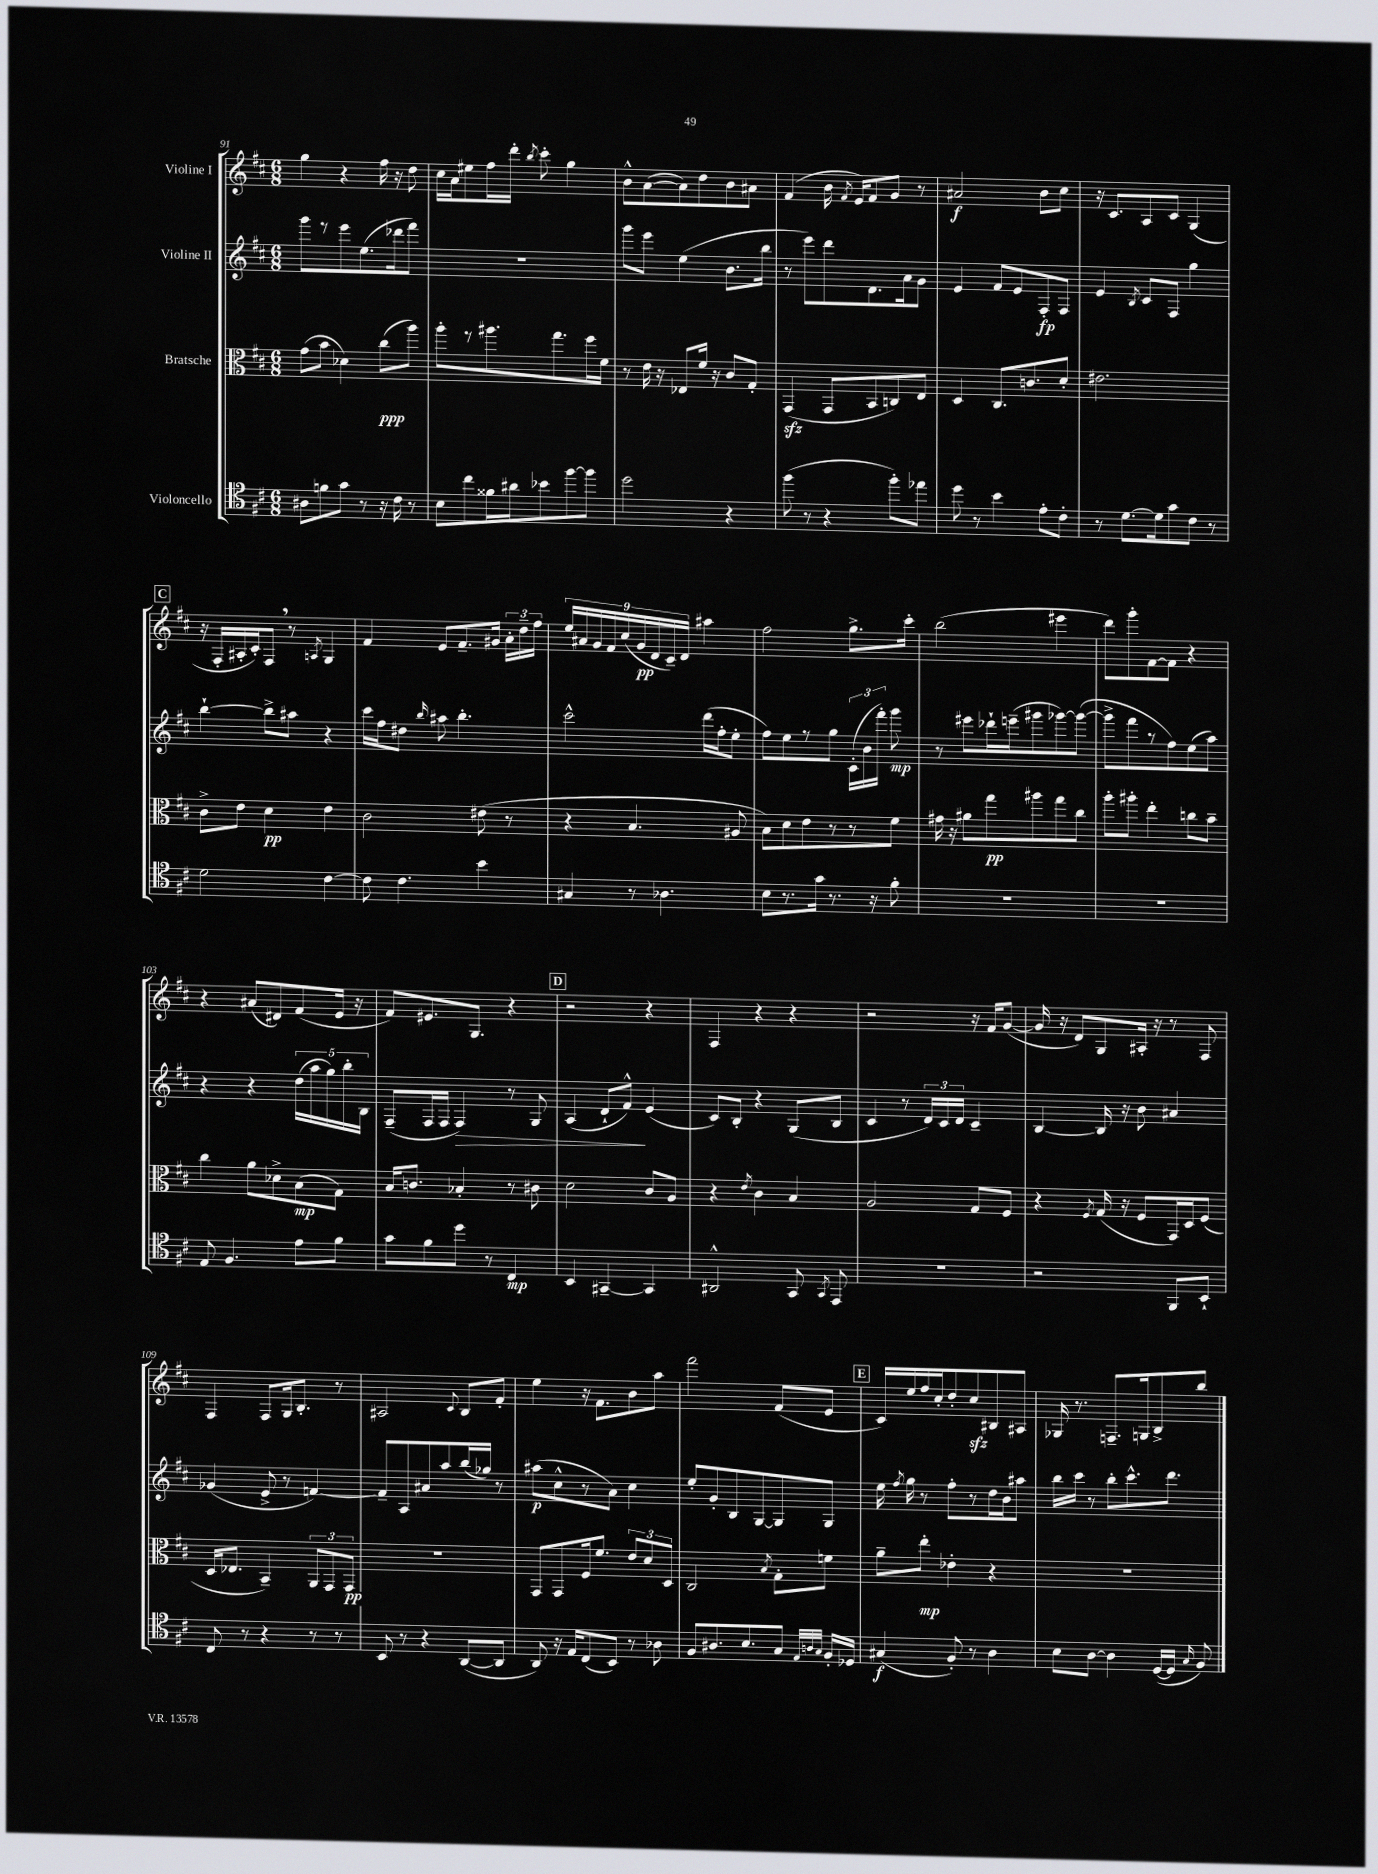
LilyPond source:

<<
\new StaffGroup <<
\new Staff = "s0" \with { instrumentName = "Violine I" } {
    \clef treble \key d \major \numericTimeSignature \time 6/8
    \autoBeamOff g''4 r4 fis''16 r16 d''8 |
    cis''16[ a'16 eis''8 fis''16 d'''16]-. \acciaccatura { b''8 } cis'''8-. g''4 |
    b'8[-^ a'8~( a'8) d''8 b'8 ais'8] |
    fis'4( b'16 \acciaccatura { fis'8 } e'16[) fis'8 g'8] r8 |
    ais'2\f b'8[ cis''8] |
    r16 cis'8.[ a8 cis'8] g4( |
    \mark \markup { \box "C" } r16 fis16[-. ais16-. cis'16-.) fis8] \breathe r8 \acciaccatura { a8 } g4 |
    fis'4 e'8[ fis'8.-- gis'16] \tuplet 3/2 { a'16[-. d''16-- fis''16] } |
    \tuplet 9/8 { e''16[ ais'16 g'16 fis'16 cis''16( g'16\pp d'16 cis'16--) d'16] } ais''4 |
    fis''2 g''8.[-> cis'''16]-. |
    b''2( eis'''4 |
    d'''8[) g'''8-. fis'8~ fis'8] r4 |
    r4 ais'8[( dis'8) fis'8( e'16] r16 |
    fis'8[) eis'8. g8.] r4 |
    \mark \markup { \box "D" } r2 r4 |
    fis4 r4 r4 |
    r2 r16 fis'16[ g'8]~( |
    g'16 r16 d'8[) g8 ais16]-. r16 r8 fis8 |
    fis4 fis8[ g16 b8.]-. r8 |
    ais2 \appoggiatura { cis'8 } b8[ fis'8]-. |
    e''4 r16 fis'8.[ b'8 a''8] |
    fis'''2 fis'8[( e'8] |
    \mark \markup { \box "E" } cis'16[) e''16 fis''16 cis''16-. d''8-. cis''8\sfz bis8 ais8] |
    ges16 r8. f8.[-- g16 b8-> b''8] \bar "|." |
}
\new Staff = "s1" \with { instrumentName = "Violine II" } {
    \clef treble \key d \major \numericTimeSignature \time 6/8
    \autoBeamOff g'''8[ r8 e'''8 e''8.( des'''16 fis'''8]) |
    R2. |
    g'''8[ e'''8] e''4( b'8.[ b''16] |
    r8 e'''8[) d'''8 d'8. a'16 g'8] |
    e'4 fis'8[ e'8 fis8-.\fp fis8] |
    e'4 \acciaccatura { b8 } cis'8[ fis8] g''4 |
    \mark \markup { \box "C" } b''4~-! b''8[-> ais''8] r4 |
    cis'''16[ fis''16 dis''8] \grace { b''16 } ais''8 b''4.-. |
    cis'''2-^ d'''16[( fis''16-. e''8]-. |
    fis''8[) e''8 r8 g''8] \tuplet 3/2 { cis'16[-.( b'16 fis'''16]-.) } g'''8\mp |
    r8 eis'''8[ des'''16-! e'''16--( gis'''8 ges'''8~) ges'''8]~( |
    ges'''8[-> fis'''8 r8 fis''8) e''8( a''8]) |
    r4 r4 \tuplet 5/4 { d''16[( a''16 g''16) b''16-. b16] } |
    fis8[--( fis16 fis16] fis4\>) r8 g8 |
    \mark \markup { \box "D" } a4( d'8[-! fis'8]-^\!) e'4( |
    cis'8[) b8]-. r4 g8[( b8] |
    cis'4 r8 \tuplet 3/2 { d'16[) cis'16 d'16] } cis'4-- |
    b4~ b16 r16 b'8 ais'4 |
    ges'4( e'8-> r8 f'4~) |
    f'8[-- a8 ais'8 a''8 b''16( ges''16]) r8 |
    ais''8[\p( cis''8-^ r8 a'8]) cis''4 |
    e''8[-. g'8-. b8 g8~ g8 g8] |
    \mark \markup { \box "E" } e''16 \acciaccatura { fis''8 } g''16 r8 fis''8[-. r8 d''16 b'16 ais''8] |
    b''16[ cis'''16] r8 b''8[-. cis'''8.-^ d'''8.] \bar "|." |
}
\new Staff = "s2" \with { instrumentName = "Bratsche" } {
    \clef alto \key d \major \numericTimeSignature \time 6/8
    \autoBeamOff g'8[( b'8] des'4) cis''8[\ppp( a''8]) |
    a''8[-. r8 ais''8. g''8. fis''16 fis'16] |
    r8 e'16 r16 ees8[ fis'16] r16 cis'8[ g8]-. |
    g,4\sfz( g,8[ b,8 c8) e8] |
    d4 cis8.[ c'8. d'8]-. |
    eis'2. |
    \mark \markup { \box "C" } cis'8[-> e'8] d'4\pp e'4 |
    cis'2 eis'8( r8 |
    r4 b4. ais8 |
    b8[) d'8 e'8 r8 r8 fis'8] |
    gis'16 r16 ais'8[ g''8\pp ais''8 g''8 cis''8] |
    a''8[-. ais''8]-. e''4-. c''8[ b'8]-- |
    cis''4 a'8[ des'8-> b8\mp( g8]) |
    b16[ c'8.] bes4-. r8 cis'8 |
    \mark \markup { \box "D" } d'2 cis'8[ a8] |
    r4 \acciaccatura { e'8 } cis'4 b4 |
    a2 g8[ fis8] |
    r4 \acciaccatura { fis8 } g16( r16 fis8[ g,16) d16 fis8]( |
    d16[ ees8.] b,4--) \tuplet 3/2 { a,8[ g,8 g,8]\pp } |
    r2. |
    g,8[ g,8 fis16 fis'8.] \tuplet 3/2 { e'8[ d'8 d8] } |
    cis2 \acciaccatura { b8 } g8[-. f'8] |
    \mark \markup { \box "E" } a'8[-- e''8]-.\mp ees'4-. r4 |
    R2. \bar "|." |
}
\new Staff = "s3" \with { instrumentName = "Violoncello" } {
    \clef tenor \key d \major \numericTimeSignature \time 6/8
    \autoBeamOff ais8[ f'8 g'8] r8 r16 cis'16 r8 |
    b8[ cis''8 fisis'16 ais'16 bes'8 fis''8~ fis''8] |
    d''2 r4 |
    fis''8( r8 r4 fis''8[-.) ees''8] |
    d''8 r8 b'4 e'8[-. cis'8]-. |
    r8 d'8.[~ d'16 g'8 cis'8] r8 |
    \mark \markup { \box "C" } d'2 cis'4~ |
    cis'8 cis'4. b'4 |
    gis4 r8 aes4. |
    b8[ r8. g'16] r8. r16 fis'8-. |
    R2. |
    R2. |
    e8 fis4. e'8[ fis'8] |
    g'8[ fis'8 d''8] r8 cis4\mp |
    \mark \markup { \box "D" } b,4 gis,4~-- gis,4 |
    ais,2-^ g,8 \acciaccatura { g,8 } e,8 |
    R2. |
    r2 fis,8[ b,8]-! |
    cis8 r8 r4 r8 r8 |
    b,8 r8 r4 a,8[~( a,8] |
    a,8) r16 e16[ cis8( b,8]) r8 aes8 |
    fis8[ ais8. b8. g8] \grace { e32[ a32 g32] } fis16[-. des16] |
    \mark \markup { \box "E" } gis4\f( fis8-.) r8 a4 |
    b8[ a8]~ a4 d16[~( d16] \grace { g16 } fis8) \bar "|." |
}
>>
>>
\layout { \context { \Score currentBarNumber = #91 } }
